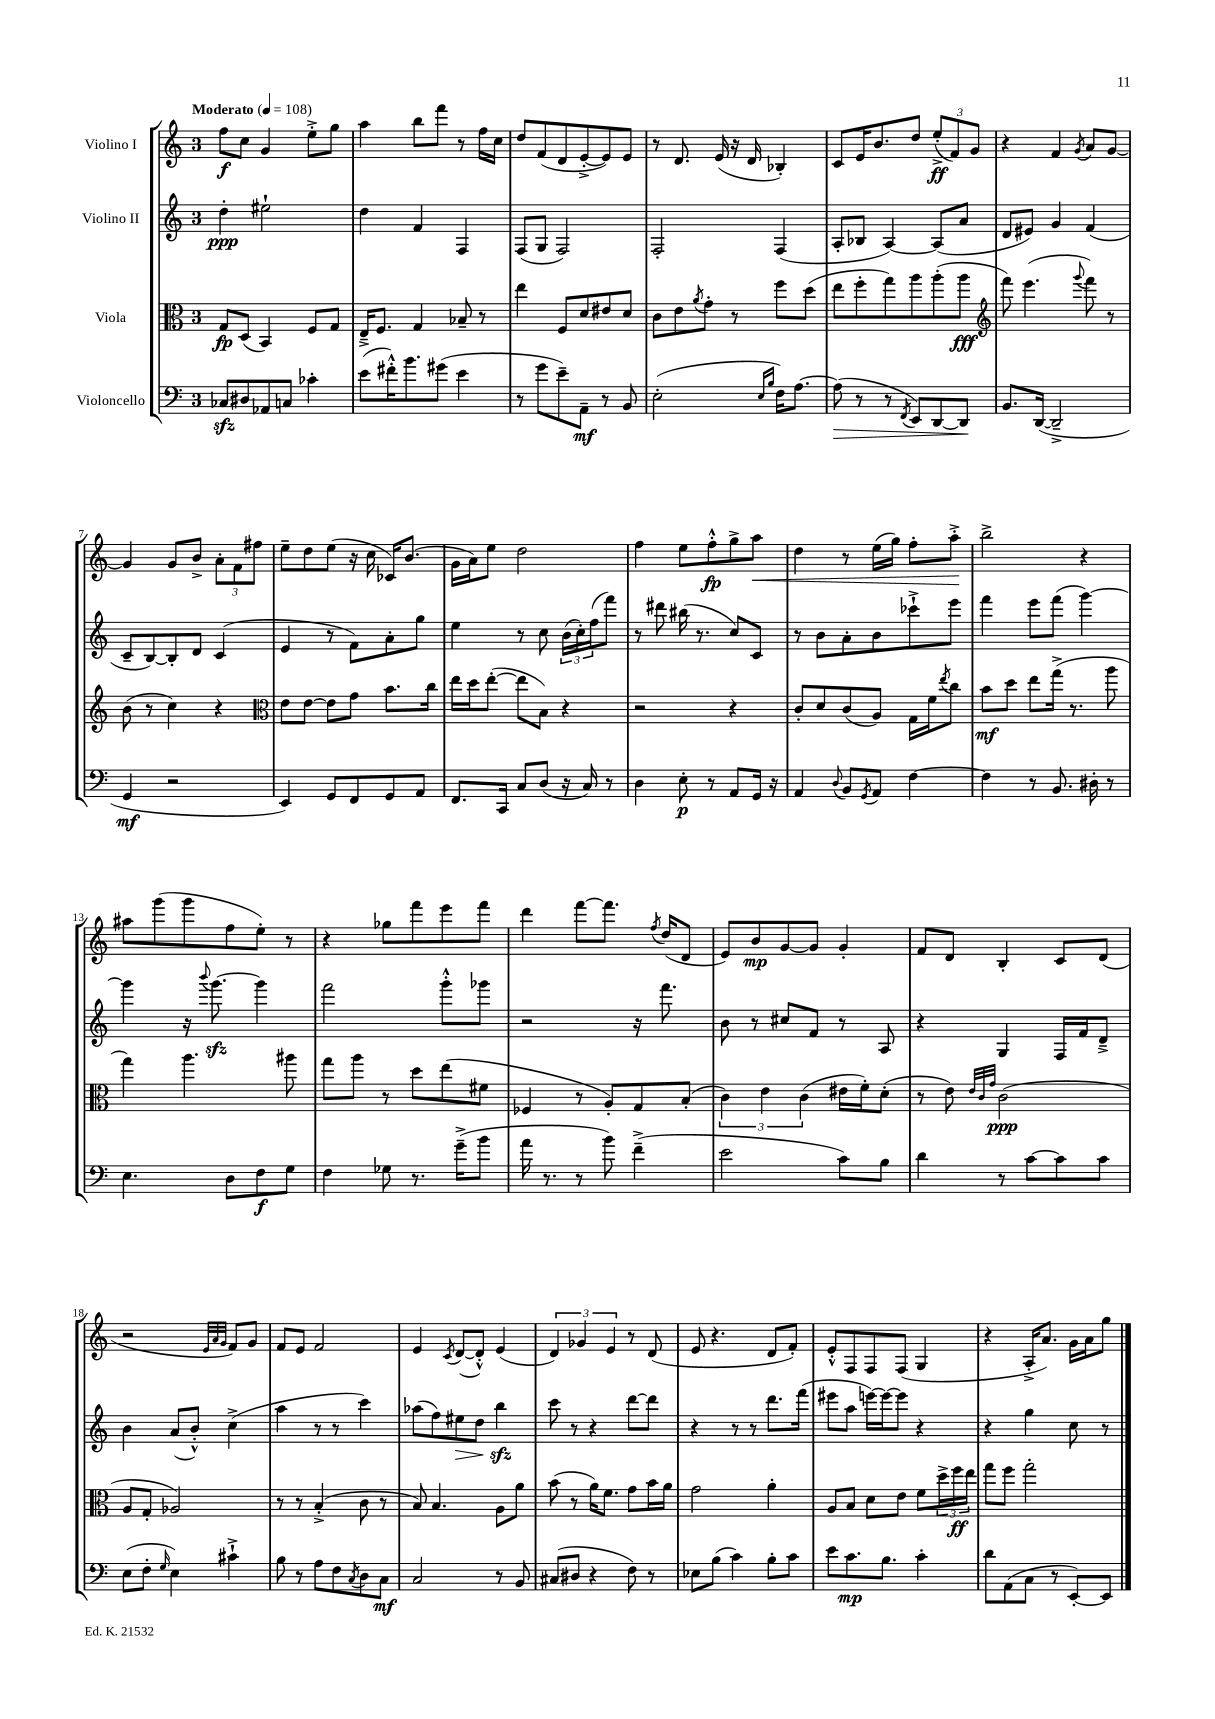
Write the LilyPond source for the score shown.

<<
\new StaffGroup <<
\new Staff = "s0" \with { instrumentName = "Violino I" } {
    \clef treble \key c \major \once \override Staff.TimeSignature.style = #'single-digit \time 3/4 \tempo "Moderato" 4 = 108
    f''8\f c''8 g'4 e''8-.-> g''8 |
    a''4 b''8 f'''8 r8 f''16 c''16 |
    d''8 f'8( d'8 e'8~-.-> e'8) e'8 |
    r8 d'8. e'16( r16 d'16 bes4-.) |
    c'8 e'16 b'8. d''8 \tuplet 3/2 { e''8-.->\ff( f'8) g'8 } |
    r4 f'4 \acciaccatura { g'8 } a'8 g'8~ |
    g'4 g'8 b'8-> \tuplet 3/2 { a'8-. f'8 fis''8 } |
    e''8-- d''8 e''8( r16 c''16 ces'16) b'8.( |
    g'16 a'16) e''8 d''2 |
    f''4 e''8 f''8-.-^\fp g''8-> a''8\< |
    d''4 r8 e''16( g''16) f''8-. a''8-.->\! |
    b''2-> r4 |
    ais''8 g'''8( g'''8 f''8 e''8-.) r8 |
    r4 ges''8 f'''8 e'''8 f'''8 |
    d'''4 f'''8~ f'''8. \acciaccatura { f''8 } d''16( d'8 |
    e'8) b'8\mp g'8~ g'8 g'4-. |
    f'8 d'8 b4-. c'8 d'8( |
    r2 \grace { e'32 a'32 g'32 } f'8) g'8 |
    f'8 e'8 f'2 |
    e'4 \acciaccatura { c'8 } d'8~( d'8-.-^) e'4( |
    \tuplet 3/2 { d'4) ges'4 e'4 } r8 d'8( |
    e'8 r4. d'8 f'8-.) |
    e'8-.-^ f8 f8 f8( g4 |
    r4 a16-.-> a'8.) g'16 a'16 g''8 \bar "|." |
}
\new Staff = "s1" \with { instrumentName = "Violino II" } {
    \clef treble \key c \major \once \override Staff.TimeSignature.style = #'single-digit \time 3/4
    d''4-.\ppp eis''2-! |
    d''4 f'4 f4 |
    f8( g8 f2) |
    f2-. f4( |
    a8-. bes8 a4~) a8( a'8 |
    d'8 eis'8) g'4 f'4( |
    c'8-- b8~) b8-. d'8 c'4( |
    e'4 r8 f'8) a'8-. g''8 |
    e''4 r8 c''8 \tuplet 3/2 { b'16( c''16-.) f''16( } f'''8) |
    r8 dis'''8 bis''16( r8. c''8) c'8 |
    r8 b'8 a'8-. b'8 ces'''8-!-> e'''8 |
    f'''4 e'''8 f'''8( g'''4~) |
    g'''4 r16 \appoggiatura { b'''8 } g'''8.~\sfz g'''4 |
    f'''2 g'''8-.-^ ges'''8 |
    r2 r16 f'''8. |
    b'8 r8 cis''8 f'8 r8 a8 |
    r4 g4 f16 f'16 d'8---> |
    b'4 a'8( b'8-.-^) c''4->( |
    a''4 r8 r8 c'''4) |
    aes''8( f''8) eis''8\> d''8 b''4\sfz\! |
    c'''8 r8 r4 d'''8~ d'''8 |
    r4 r8 r8 d'''8. f'''16( |
    eis'''8 a''8 e'''16~) e'''16~ e'''8 r4 |
    r4 g''4 c''8 r8 \bar "|." |
}
\new Staff = "s2" \with { instrumentName = "Viola" } {
    \clef alto \key c \major \once \override Staff.TimeSignature.style = #'single-digit \time 3/4
    g8\fp d8( b,4) f8 g8 |
    e16---> f8. g4 bes8-- r8 |
    e''4 f8 d'8 eis'8 d'8 |
    c'8 e'8 \acciaccatura { a'8 } g'8-. r8 f''8 d''8( |
    e''8 f''8-. g''8) a''8 a''8-.( a''8\fff |
    \clef treble f'''8) e'''4.( \appoggiatura { g'''8 } f'''8) r8 |
    b'8( r8 c''4) r4 |
    \clef alto e'8 e'8~ e'8 g'8 b'8. c''16 |
    e''16 d''16 e''8~-.( e''8 b8) r4 |
    r2 r4 |
    c'8-. d'8 c'8( a8) g16 f'16 \acciaccatura { e''8 } c''8 |
    b'8\mf d''8 e''8 g''16->( r8. a''8 |
    g''4) a''4. ais''8 |
    g''8 a''8 r8 d''8 e''8( fis'8 |
    fes4 r8 a8-.) g8 b8-.( |
    \tuplet 3/2 { c'4) e'4 c'4( } eis'16 f'16-.) d'8-.( |
    r8 e'8) \grace { e'32 c'32 g'32 } c'2\ppp( |
    a8 g8-. aes2) |
    r8 r8 b4-.->( c'8 r8 |
    b8) b4. a8 a'8 |
    b'8( r8 a'16) f'8. g'8 b'16 a'16 |
    g'2 a'4-. |
    a8 b8 d'8 e'8 f'8 \tuplet 3/2 { d''16-> f''16\ff e''16 } |
    g''8 f''8 g''2-. \bar "|." |
}
\new Staff = "s3" \with { instrumentName = "Violoncello" } {
    \clef bass \key c \major \once \override Staff.TimeSignature.style = #'single-digit \time 3/4
    ces8\sfz dis8 aes,8 c8 ces'4-. |
    e'8( fis'16-.-^) b'8. gis'8( e'4 |
    r8 g'8 e'8--) a,8--\mf r8 b,8 |
    e2-.( \grace { e16 b16 } f16) a8.~ |
    a8\>( r8 r8 \acciaccatura { f,8 } e,8) d,8~ d,8\! |
    b,8. d,16~( d,2---> |
    g,4\mf r2 |
    e,4) g,8 f,8 g,8 a,8 |
    f,8. c,16 c8 d8( r16 c16) r8 |
    d4 e8-.\p r8 a,8 g,16 r16 |
    a,4 \appoggiatura { d8 } b,8 \acciaccatura { g,8 } a,8 f4~ |
    f4 r8 b,8. dis16-. r8 |
    e4. d8 f8\f g8 |
    f4 ges8 r8. g'16--->( b'8 |
    a'16 r8. r8 b'8) f'4--->( |
    e'2 c'8) b8 |
    d'4 r8 c'8~ c'8 c'8 |
    e8( f8-. \grace { g16 } e4) cis'4-!-> |
    b8 r8 a8 f8 \acciaccatura { c8 } d8 c8\mf |
    c2 r8 b,8 |
    cis8( dis8 r4 f8) r8 |
    ees8 b8( c'4) b8-. c'8 |
    e'8 c'8.\mp b8. c'4-. |
    d'8 a,8( c8 r8 e,8~-.) e,8 \bar "|." |
}
>>
>>
